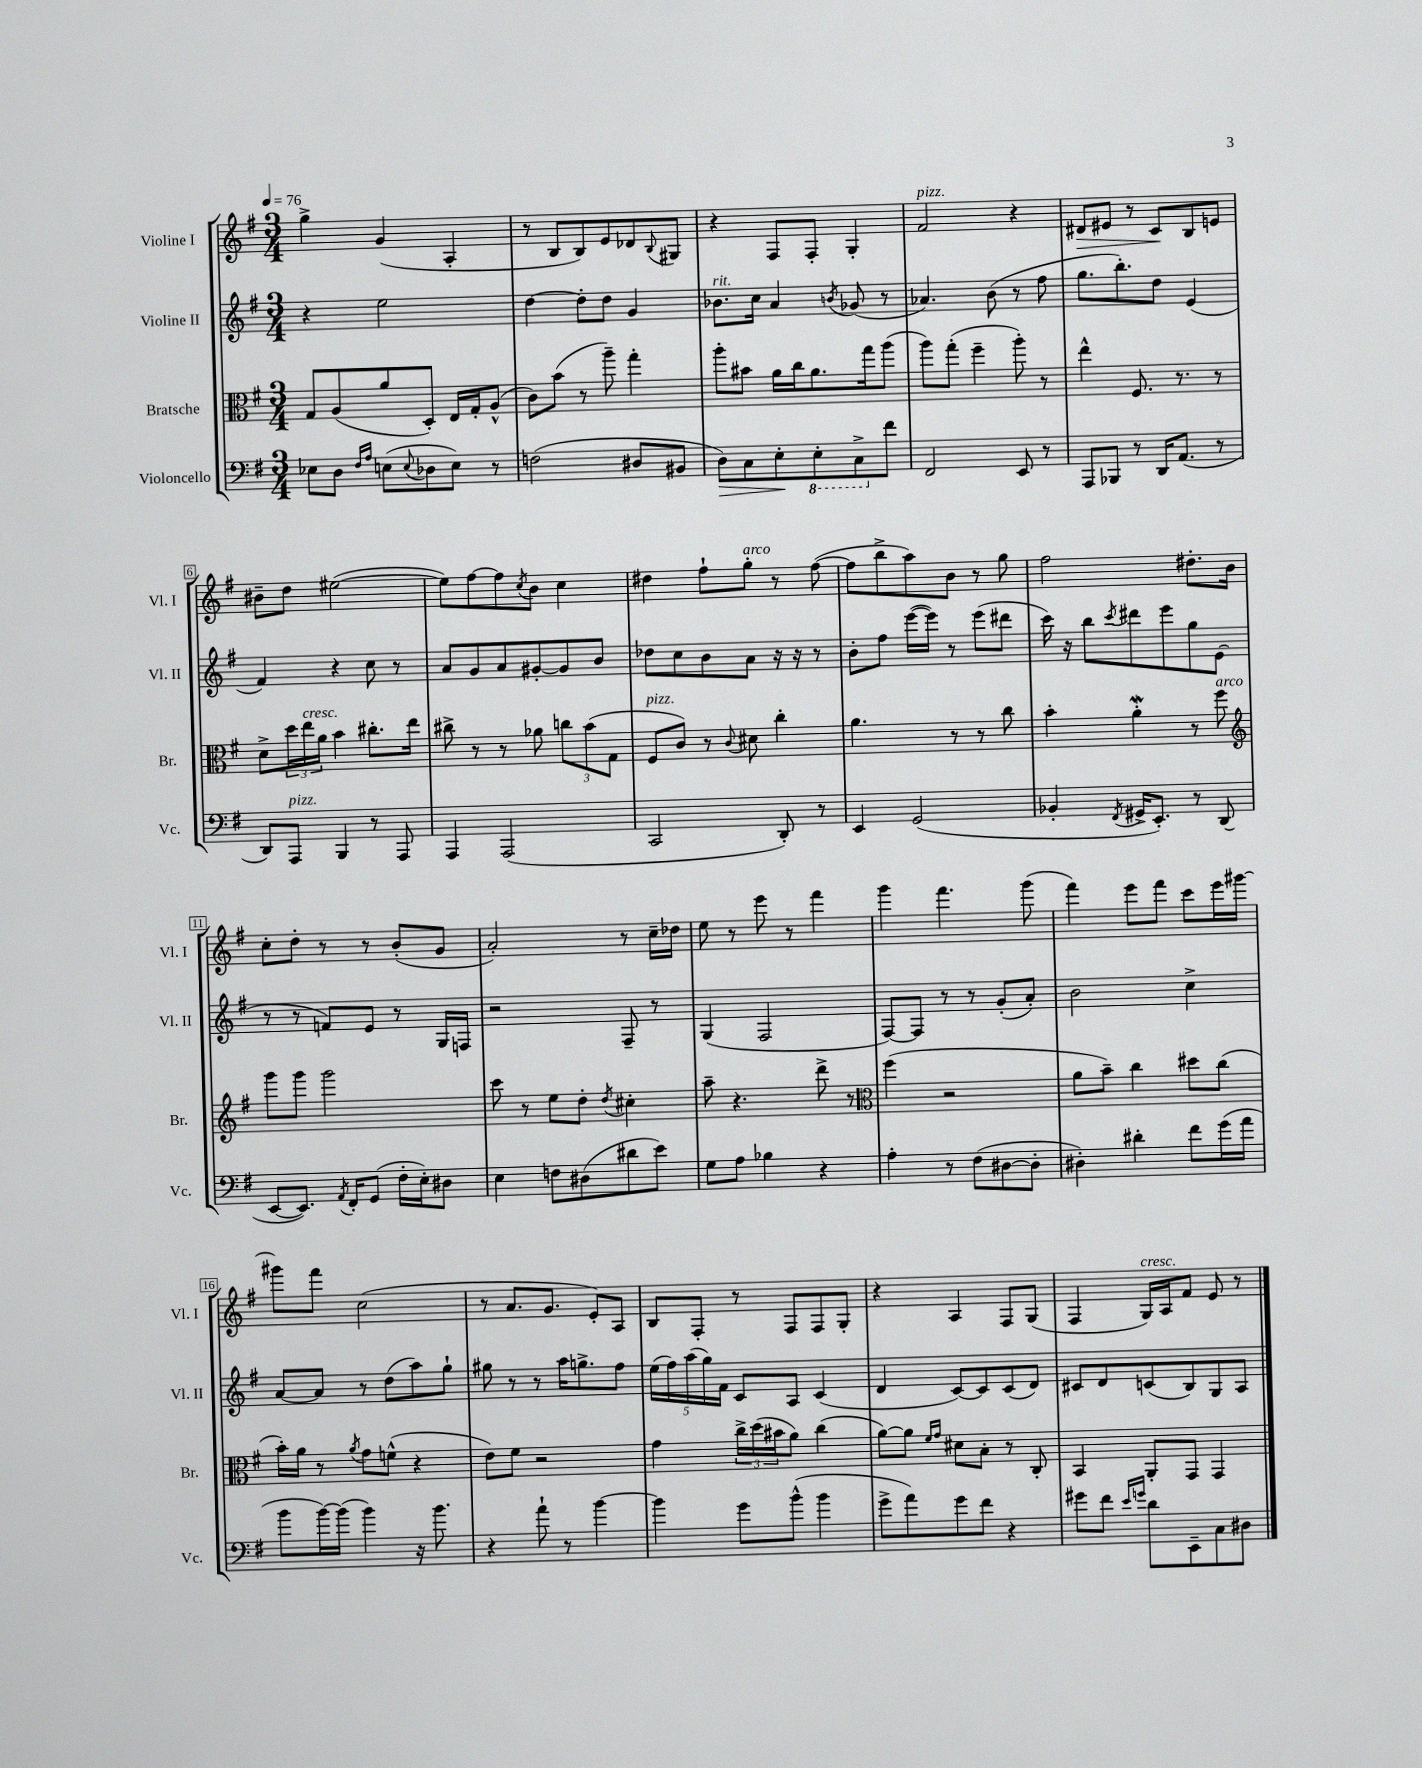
<<
\new StaffGroup <<
\new Staff = "s0" \with { instrumentName = "Violine I" shortInstrumentName = "Vl. I" } {
    \clef treble \key g \major \numericTimeSignature \time 3/4 \tempo 4 = 76
    g''4-> g'4( a4-. |
    r8 b8 b8) e'8 des'8 \appoggiatura { b8 } gis8 |
    r4 fis8 fis8-. g4-. |
    fis'2^\markup { \italic "pizz." } r4 |
    dis'8\> eis'8 r8 c'8\! b8 e'8 |
    bis'8-- d''8 eis''2~( |
    eis''8) fis''8~ fis''8 \acciaccatura { c''8 } b'8 c''4 |
    dis''4 fis''8-! g''8-.^\markup { \italic "arco" } r8 fis''8~( |
    fis''8 b''8-> a''8) b'8 r8 g''8 |
    fis''2 dis''8.-. b'16 |
    c''8-. d''8-. r8 r8 b'8-.( g'8 |
    a'2-.) r8 c''16-- des''16 |
    e''8 r8 e'''8 r8 fis'''4 |
    g'''4 fis'''4. g'''8( |
    fis'''4) e'''8 fis'''8 c'''8 e'''16 gis'''16~ |
    gis'''8 fis'''8 c''2( |
    r8 a'8. g'8. e'8-.) a8 |
    b8 fis8-. r8 fis8 fis8 g8-. |
    r4 a4 fis8 g8( |
    fis4 g16^\markup { \italic "cresc." }) a16 fis'8 e'8 r8 \bar "|." |
}
\new Staff = "s1" \with { instrumentName = "Violine II" shortInstrumentName = "Vl. II" } {
    \clef treble \key g \major \numericTimeSignature \time 3/4
    r4 e''2 |
    d''4~ d''8-. d''8 g'4 |
    bes'8.^\markup { \italic "rit." } c''16 a'4 \acciaccatura { b'8 } ges'8( r8 |
    aes'4.) b'8( r8 fis''8 |
    g''8. b''8.-.) d''8 e'4( |
    fis'4) r4 c''8 r8 |
    a'8 g'8 a'8 gis'8~-. gis'8 b'8 |
    des''8 c''8 b'8 a'8 r16 r16 r8 |
    b'8-. fis''8 e'''16~( e'''16) r8 e'''8( dis'''8 |
    c'''16) r16 b''8 \acciaccatura { c'''8 } dis'''8 e'''8 g''8 e'8( |
    r8 r8 f'8) e'8 r8 g16 f16 |
    r2 fis8-- r8 |
    g4( fis2 |
    fis8~) fis8 r8 r8 g'8-.( a'8-.) |
    b'2 c''4-> |
    a'8~ a'8 r8 d''8( a''8) g''8-! |
    gis''8 r8 r8 a''16 g''8.-> fis''8 |
    \tuplet 5/4 { e''16( fis''16) a''16( g''16) fis'16 } c'8 a8 c'4( |
    d'4 c'8~) c'8 c'8( d'8) |
    cis'8 d'8 c'8( b8) g8 a8 \bar "|." |
}
\new Staff = "s2" \with { instrumentName = "Bratsche" shortInstrumentName = "Br." } {
    \clef alto \key g \major \numericTimeSignature \time 3/4
    g8 a8( a'8 d8-.) e16 g16-. a8-^( |
    c'8) b'8( r8 a''8--) g''4-. |
    a''8-. bis'8 a'16 c''16 a'8. g''16 a''8( |
    a''8) g''8-.( fis''4-- a''8-.) r8 |
    e''4-^ fis8. r8. r8 |
    d'8-> \tuplet 3/2 { d''16 e''16^\markup { \italic "cresc." } a'16 } b'4 cis''8.-. e''16 |
    cis''8-> r8 r8 aes'8 \tuplet 3/2 { c''8 b'8( g8 } |
    fis8^\markup { \italic "pizz." } c'8) r8 \appoggiatura { c'8 } dis'8 c''4-. |
    a'4. r8 r8 c''8 |
    b'4-. a'4-.\mordent r8 fis''8^\markup { \italic "arco" } |
    \clef treble g'''8 g'''8 g'''2 |
    c'''8 r8 e''8 d''8-. \acciaccatura { d''8 } cis''4-. |
    a''8-- r4. d'''8-> r8 |
    \clef alto fis''4( r2 |
    a'8 b'8--) c''4 dis''8 c''8( |
    b'16-.) a'16 r8 \acciaccatura { a'8 } g'8 f'8-^( r4 |
    e'8) fis'8 r2 |
    g'4 \tuplet 3/2 { c''16-> d''16( bis'16 } a'8) c''4( |
    a'8~) a'8 \grace { fis'16 g'16 } dis'8 b8-. r8 c8-. |
    b,4 a,8-. g,8 g,4 \bar "|." |
}
\new Staff = "s3" \with { instrumentName = "Violoncello" shortInstrumentName = "Vc." } {
    \clef bass \key g \major \numericTimeSignature \time 3/4
    ees8 d8 \grace { fis16 a16 } e8( \appoggiatura { e8 } des8 e8) r8 |
    f2( dis8 bis,8 |
    d8\>) c8 e8-.\! \ottava #-1 e,8-. c,8-> \ottava #0 fis'8 |
    fis,2 e,8 r8 |
    a,,8 bes,,8 r8 d,16 a,8.( r8 |
    d,8) a,,8^\markup { \italic "pizz." } b,,4 r8 a,,8 |
    a,,4 a,,2( |
    c,2 d,8-.) r8 |
    e,4 g,2( |
    bes,4-. \acciaccatura { fis,8 } gis,16-> e,8.-.) r8 d,8( |
    e,8~ e,8.) \acciaccatura { a,8 } fis,16-. g,8( fis16-. e16-.) dis8 |
    e4 f8 dis8( dis'8 e'8) |
    g8 a8 bes4 r4 |
    a4-. r8 fis8( dis8~ dis8-. |
    dis4-.) dis'4-. fis'8 g'16( a'16 |
    b'8 b'16~) b'16( b'4) r16 b'8. |
    r4 a'8-! r8 b'4~ |
    b'4 g'8 b'8-^( b'4 |
    g'8-> a'8) g'8 fis'8 r4 |
    gis'8 fis'8 \grace { e'16 g'16 } d'8 e,8-- c8 dis8 \bar "|." |
}
>>
>>
\layout { \context { \Score \override BarNumber.stencil = #(make-stencil-boxer 0.1 0.3 ly:text-interface::print) } }
